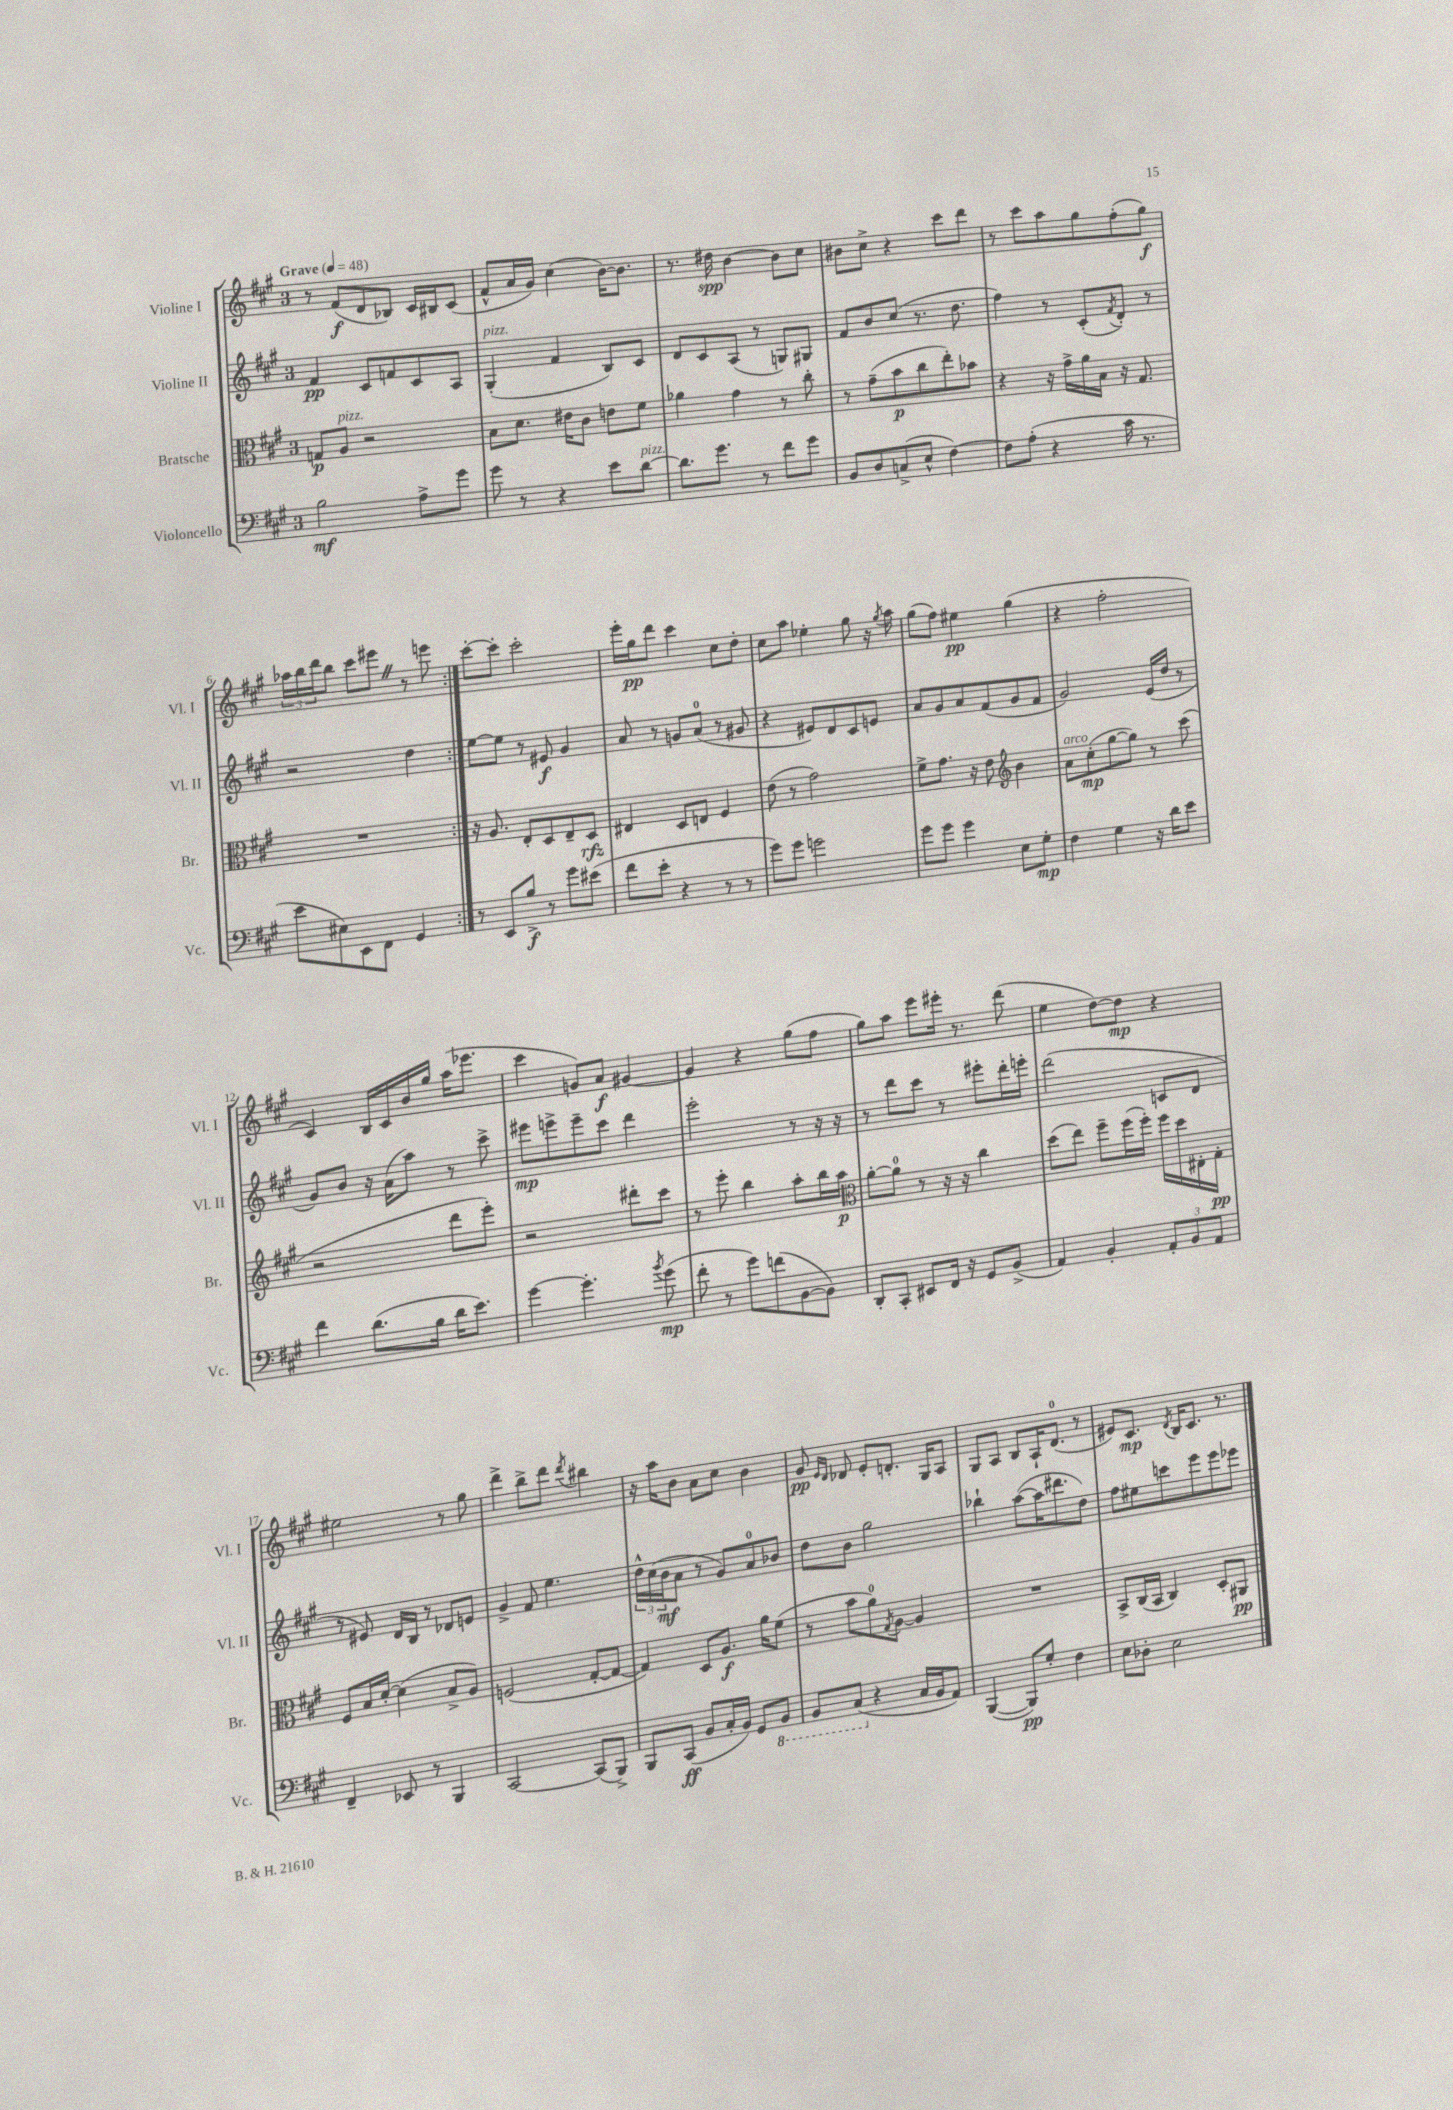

**kern	**kern	**kern	**kern
*staff4	*staff3	*staff2	*staff1
*clefF4	*clefC3	*clefG2	*clefG2
*k[f#c#g#]	*k[f#c#g#]	*k[f#c#g#]	*k[f#c#g#]
*M3/4	*M3/4	*M3/4	*M3/4
*MM48	*MM48	*MM48	*MM48
2B	8G	4f#	8r
.	8A	.	(8f#
.	2r	8c#	8d
.	.	8f	8B-)
8A^	.	8c#	16c#
.	.	.	16B#
8g#	.	8A	(8c#
=	=	=	=
8g#	8B	(4G#'	8f#^^
8r	8.d	.	16a
.	.	.	16g#)
4r	.	4f#	(4cc#
.	16e#	.	.
.	8c#	.	.
8e	8e	8B)	[16b)
.	.	.	8.b]
[8d	8f#	8c#	.
=	=	=	=
8.d]	4a-	8d	8.r
.	.	8c#	.
8.g#	.	.	16dd#
.	4g#	(8A	[4b
8r	.	8r	.
8f#	8r	8G)	8b]
8g#	8cc#'	8G#	8cc#
=	=	=	=
8BB	8r	8f#	8b#
8D	(8g#~	8b	8cc#^
(8C^	8b	(8cc#	4r
8E^^	8cc#	8.r	.
[4F#)	8ee')	.	8ccc#
.	.	8.dd	.
.	8b-	.	8ddd
=	=	=	=
8F#]	4r	4ff#)	8r
(8A'	.	.	8ccc#
4r	16r	8r	8aa
.	16g#^	.	.
.	16a	(8c#'	8gg#
.	16B	.	.
.	.	8qf#	.
16c#	16r	8d')	(8ff#'
8.r	8.G#	.	.
.	.	8r	8gg#)
=	=	=	=
8e	2.r	2r	24aa-
.	.	.	24bb
.	.	.	24ddd
8E#)	.	.	8bb
8EE	.	.	8ccc#
8FF#	.	.	8eee#
4GG#	.	4dd	8r
.	.	.	8eee
=:|!	=:|!	=:|!	=:|!
8r	16r	[8ee	[8ccc#'
.	8.A	.	.
8EE	.	8ee]	8ccc#']
8B^	8E'	8r	2ccc#'
8r	8D	8e#	.
8g#	8E~	4g#	.
(8e#	8D	.	.
=	=	=	=
8f#	4E#	8a	16eee'
.	.	.	16gg#
8e'	.	8r	8ddd
4r	8D	8g	4ccc#
.	8E	(8a	.
8r	4F#	8r	8cc#
8r	.	8g#	8dd'
=	=	=	=
8g#)	(8e	4r	8cc#
8g#	8r	.	8aa
2g	2g#)	8e#)	4ee-'
.	.	8d	.
.	.	8c#	8gg#
.	.	8e	16r
.	.	.	8qgg#
.	.	.	16aa
=	=	=	=
8g#	8f#^	8a	(8gg#
8g#	8.g#	8g#	8ff#)
4g#	.	8a	4ee#
.	16r	.	.
.	8e	(8f#	.
*	*clefG2	*	*
8E	4b	8g#	(4gg#
8G#'	.	8f#	.
=	=	=	=
4F#	8a	2g#)	4r
.	(8cc#'	.	.
4G#	[8gg#	.	2ff#'
.	8gg#])	.	.
16r	8r	(16e	.
16d	.	16dd	.
8e	(8ccc#	8r	.
=	=	=	=
4f#	2r	8g#)	4c#)
.	.	8b	.
(8.d	.	16r	16B
.	.	(16a	16c#
.	.	8aa)	16b
16B	.	.	16gg#
16d	8ddd	8r	(16aa
8.e)	.	.	8.eee-
.	8eee')	8ccc#^	.
=	=	=	=
[4g#	2r	8eee#	4ccc#
.	.	8eee^	.
4.g#']	.	8eee~	8g)
.	.	8ccc#	8a
.	8ddd#'	4ddd	[4g#
8qb	.	.	.
(8g#	8ccc#	.	.
=	=	=	=
8f#'	8r	2eee'	4g#]
8r	8eee'	.	.
8g#)	4bb	.	4r
(8f	.	.	.
[8BB	8aa'	8r	(8gg#
8BB])	16bb	16r	8ff#
.	16aa	16r	.
=	=	=	=
*	*clefC3	*	*
8DD'	[8a'	8r	8gg#)
8CC#'	8a]	8ddd	8aa
8EE#	8r	8ccc#	8eee
16FF#	16r	8r	16eee#'
16r	16r	.	8.r
8GG#	4cc#	8eee#'	.
(8BB^	.	16ddd'	(8ddd
.	.	16eee'	.
=	=	=	=
4AA)	(8dd	(2ddd	4ee
.	8ee)	.	.
4BB'	8ff#~	.	[8dd)
.	(16ff#	.	8dd]
.	16ff#')	.	.
12AA'	16ff#	8c	4r
.	16dd	.	.
12BB	.	.	.
.	16E#'	8d	.
12AA	.	.	.
.	16G#'	.	.
=	=	=	=
4FF#~	8F#	8r	2ee#
.	16B	8e#)	.
.	[16d'	.	.
8EE-	(4d]	16d	.
.	.	16B	.
8r	.	8r	.
4BBB	8B^	8d-	8r
.	8A)	8e	8gg#
=	=	=	=
[2CC#	(2F	4g#^	4ddd^
.	.	8f#	8bb^
.	.	4.ee	8ddd
.	.	.	8qddd
(8CC#]	[8G#'	.	4bb#
8BBB^)	8G#_	.	.
=	=	=	=
8BBB	4G#])	24dd^^	16r
.	.	(24cc#	.
.	.	.	16aa
.	.	24b	.
(8CC#	.	8a	8b
8BB	8D	8r	8a
16C#'	8.A	8g#)	8cc#
16BB)	.	.	.
8GG#	.	8a	4b
.	16a	.	.
8BBB	(8f#	8b-	.
=	=	=	=
8BBB	8r	8dd	8g#
.	.	.	16qqe
.	.	.	16qqd
(8CC#	8b	8b	8d-
4r	8a)	2gg#	8e'
.	8qG#	.	.
.	[8A	.	8.d'
16C#	4A]	.	.
16BB	.	.	16G#
8AA)	.	.	8A
=	=	=	=
([4BBB	2.r	4bb-`	8G#
.	.	.	8A
8BBB])	.	([8aa	8B
8G#'	.	16aa]	16A`
.	.	8.ddd#	(8.d
4F#	.	.	.
.	.	8dd)	8r
=	=	=	=
8E	8BB^	8ff#	8e#)
8D-'	(16C#	8ee#	8.c#
.	16BB	.	.
2E	4C#)	8ccc	.
.	.	.	8qd
.	.	.	16B
.	.	8eee	8.c#
.	8D'	8eee	.
.	.	.	8.r
.	8AA#	8eee-	.
==	==	==	==
*-	*-	*-	*-
